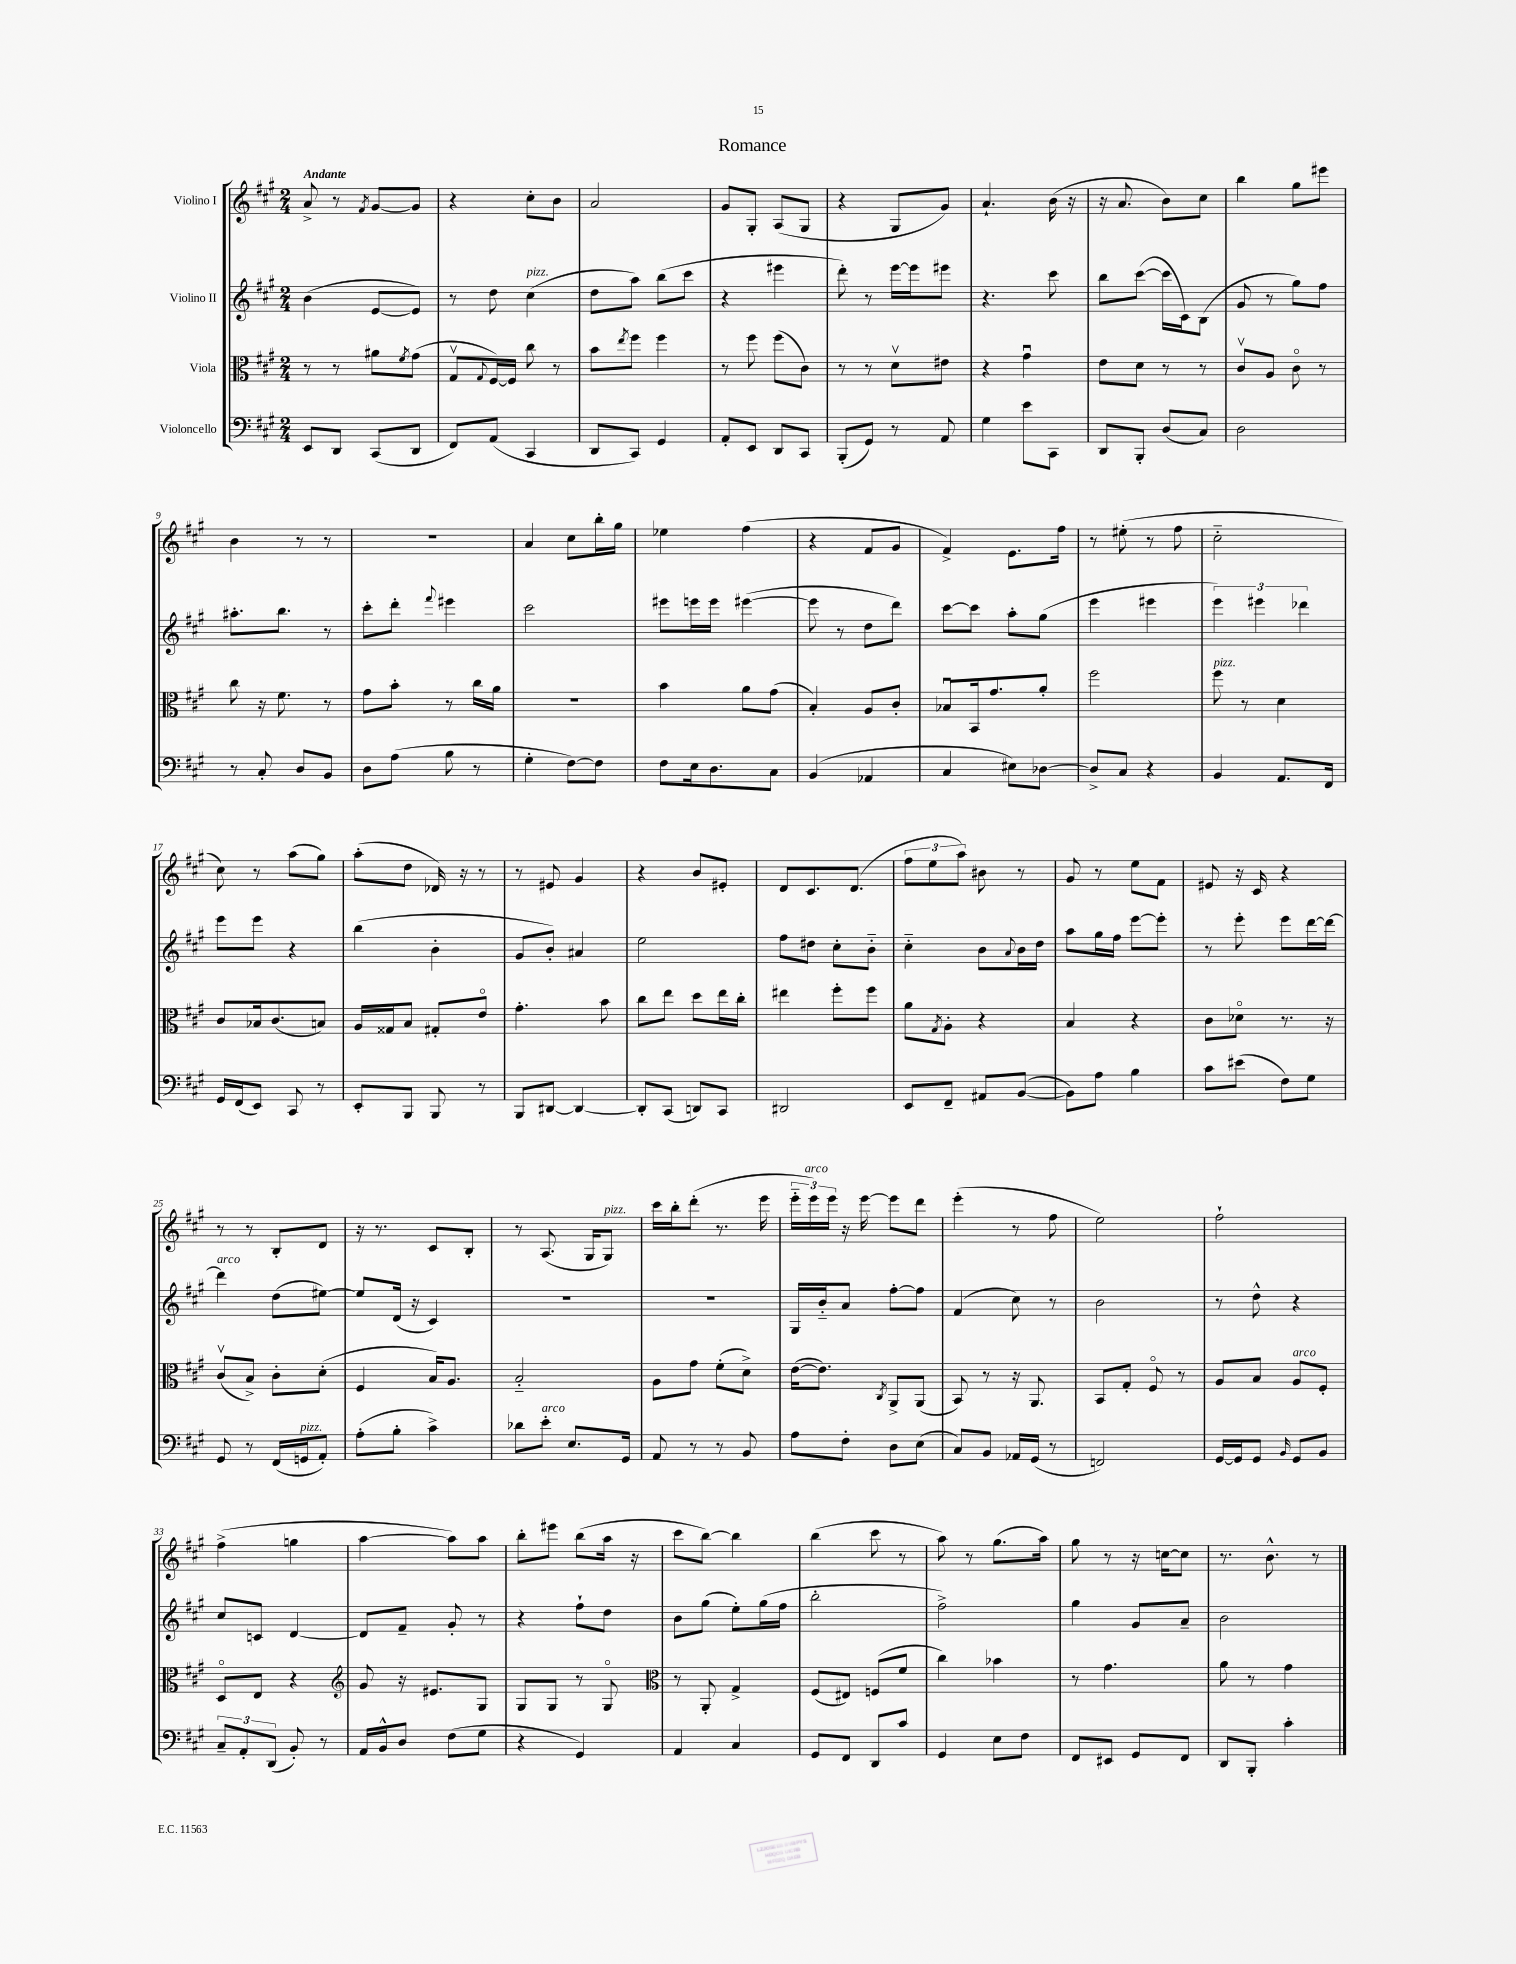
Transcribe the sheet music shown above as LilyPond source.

\header { title = "Romance" }
<<
\new StaffGroup <<
\new Staff = "s0" \with { instrumentName = "Violino I" } {
    \clef treble \key a \major \numericTimeSignature \time 2/4 \tempo "Andante"
    a'8-> r8 \acciaccatura { fis'8 } gis'8~ gis'8 |
    r4 cis''8-. b'8 |
    a'2 |
    gis'8 gis8-. a8( gis8 |
    r4 gis8 gis'8) |
    a'4.-! b'16( r16 |
    r16 a'8. b'8) cis''8 |
    b''4 gis''8 eis'''8 |
    b'4 r8 r8 |
    R2 |
    a'4 cis''8 b''16-. gis''16 |
    ees''4 fis''4( |
    r4 fis'8 gis'8 |
    fis'4->) e'8. fis''16 |
    r8 eis''8-.( r8 fis''8 |
    cis''2-_ |
    cis''8) r8 a''8( gis''8) |
    a''8-.( d''8 des'16) r16 r8 |
    r8 eis'8 gis'4 |
    r4 b'8 eis'8-. |
    d'8 cis'8. d'8.( |
    \tuplet 3/2 { fis''8 e''8 a''8) } bis'8 r8 |
    gis'8 r8 e''8 fis'8 |
    eis'8 r16 cis'16 r4 |
    r8 r8 b8-. d'8 |
    r16 r8. cis'8 b8-. |
    r8 a8.( gis16 gis8^\markup { \italic "pizz." }) |
    cis'''16 b''16-. d'''8-.( r8. e'''16 |
    \tuplet 3/2 { e'''16-_ e'''16^\markup { \italic "arco" }) e'''16 } r16 e'''16~ e'''8 d'''8 |
    e'''4-.( r8 fis''8 |
    e''2) |
    fis''2-! |
    fis''4->( g''4 |
    a''4~ a''8) a''8 |
    b''8-. eis'''8 b''8( a''16 r16 |
    cis'''8 b''8~) b''4 |
    b''4( cis'''8 r8 |
    a''8) r8 gis''8.( a''16) |
    gis''8 r8 r16 c''16~ c''8 |
    r8. b'8.-^ r8 \bar "|." |
}
\new Staff = "s1" \with { instrumentName = "Violino II" } {
    \clef treble \key a \major \numericTimeSignature \time 2/4
    b'4( e'8~ e'8) |
    r8 d''8 cis''4^\markup { \italic "pizz." }( |
    d''8 a''8) b''8( cis'''8 |
    r4 eis'''4 |
    d'''8-.) r8 e'''16~ e'''16 eis'''8 |
    r4. cis'''8 |
    b''8 cis'''8~( cis'''16 cis'16) b8( |
    gis'8 r8 gis''8) fis''8 |
    ais''8.-. b''8. r8 |
    cis'''8-. d'''8-. \appoggiatura { fis'''8 } eis'''4 |
    cis'''2 |
    eis'''8 e'''16 e'''16 eis'''4~( |
    eis'''8 r8 d''8 d'''8) |
    cis'''8~ cis'''8 a''8-. gis''8( |
    e'''4 eis'''4 |
    \tuplet 3/2 { e'''4) eis'''4 des'''4 } |
    e'''8 e'''8 r4 |
    b''4( b'4-. |
    gis'8 b'8-.) ais'4 |
    e''2 |
    fis''8 dis''8 cis''8-. b'8-_ |
    cis''4-_ b'8 \appoggiatura { a'8 } b'16 d''16 |
    a''8 gis''16 fis''16 e'''8~ e'''8-. |
    r8 e'''8-. e'''8 d'''16~ d'''16~ |
    d'''4^\markup { \italic "arco" } d''8( eis''8~) |
    eis''8 d'16( r16 cis'4) |
    R2 |
    r2 |
    gis16 b'16-_ a'8 fis''8~-. fis''8 |
    fis'4( cis''8) r8 |
    b'2 |
    r8 d''8-^ r4 |
    cis''8 c'8 d'4~ |
    d'8 fis'8-- gis'8-. r8 |
    r4 fis''8-! d''8 |
    b'8 gis''8( e''8-.) gis''16( fis''16 |
    b''2-. |
    fis''2->) |
    gis''4 gis'8 a'8-- |
    b'2 \bar "|." |
}
\new Staff = "s2" \with { instrumentName = "Viola" } {
    \clef alto \key a \major \numericTimeSignature \time 2/4
    r8 r8 ais'8 \acciaccatura { fis'8 } gis'8( |
    gis8\upbow \appoggiatura { gis8 } fis16~) fis16 cis''8 r8 |
    b'8 \acciaccatura { e''8 } fis''8 fis''4 |
    r8 fis''8 fis''8( cis'8) |
    r8 r8 d'8\upbow eis'8 |
    r4 gis'4\downbow |
    e'8 d'8 r8 r8 |
    cis'8\upbow a8 cis'8\flageolet r8 |
    cis''8 r16 fis'8. r8 |
    gis'8 b'8-. r8 cis''16 a'16 |
    R2 |
    b'4 a'8 gis'8( |
    b4-.) a8 cis'8-. |
    bes8\downbow b,16 gis'8. a'8-. |
    fis''2 |
    fis''8^\markup { \italic "pizz." } r8 d'4 |
    cis'8 bes16 cis'8.( b8) |
    a16 gisis16 b8 gis8-. e'8\flageolet |
    gis'4.-. b'8 |
    cis''8 e''8 d''8 e''16 cis''16-. |
    eis''4 fis''8-. fis''8 |
    a'8 \acciaccatura { gis8 } a8-. r4 |
    b4 r4 |
    cis'8 des'8\flageolet r8. r16 |
    cis'8\upbow( b8->) cis'8-. d'8-.( |
    fis4 b16) a8. |
    b2-_ |
    a8 gis'8 fis'8-.( d'8->) |
    e'16~( e'8.) \acciaccatura { cis8 } a,8-> a,8( |
    b,8) r8 r16 a,8. |
    b,8 gis8-. fis8\flageolet r8 |
    a8 b8 a8^\markup { \italic "arco" } fis8-. |
    d8\flageolet e8 r4 |
    \clef treble gis'8 r16 eis'8. gis8 |
    gis8 gis8 r8 gis8\flageolet |
    \clef alto r8 a,8-. gis4-> |
    fis8( eis8) f8( fis'8 |
    cis''4) bes'4 |
    r8 gis'4. |
    a'8 r8 gis'4 \bar "|." |
}
\new Staff = "s3" \with { instrumentName = "Violoncello" } {
    \clef bass \key a \major \numericTimeSignature \time 2/4
    e,8 d,8 cis,8( d,8 |
    fis,8) a,8( cis,4 |
    d,8 cis,8) gis,4 |
    a,8-. e,8 d,8 cis,8 |
    b,,8-.( gis,8) r8 a,8 |
    gis4 e'8 cis,8 |
    d,8 b,,8-. d8( cis8) |
    d2 |
    r8 cis8-. d8 b,8 |
    d8 a8( b8 r8 |
    gis4-. fis8~) fis8 |
    fis8 e16 d8. cis8 |
    b,4( aes,4 |
    cis4 eis8) des8~ |
    des8-> cis8 r4 |
    b,4 a,8. fis,16 |
    gis,16 fis,16( e,8) cis,8 r8 |
    e,8-. b,,8 b,,8 r8 |
    b,,8 dis,8~ dis,4~ |
    dis,8-. cis,8( d,8) cis,8 |
    dis,2 |
    e,8 fis,8-- ais,8 b,8~( |
    b,8) a8 b4 |
    cis'8 eis'8( fis8) gis8 |
    gis,8 r8 fis,16( g,16^\markup { \italic "pizz." } a,8-.) |
    a8-.( b8-. cis'4->) |
    des'8 e'8-.^\markup { \italic "arco" } e8. gis,16 |
    a,8 r8 r8 b,8 |
    a8 fis8-. d8 e8( |
    cis8) b,8 aes,16 gis,16( r8 |
    f,2) |
    gis,16~ gis,16 gis,8 \grace { b,16 } gis,8 b,8 |
    \tuplet 3/2 { cis8-- a,8-. d,8( } b,8-.) r8 |
    a,16 b,16-^ d8 fis8( gis8 |
    r4 gis,4) |
    a,4 cis4 |
    gis,8 fis,8 d,8 cis'8 |
    gis,4 e8 fis8 |
    fis,8 eis,8 gis,8 fis,8 |
    d,8 b,,8-. cis'4-. \bar "|." |
}
>>
>>
